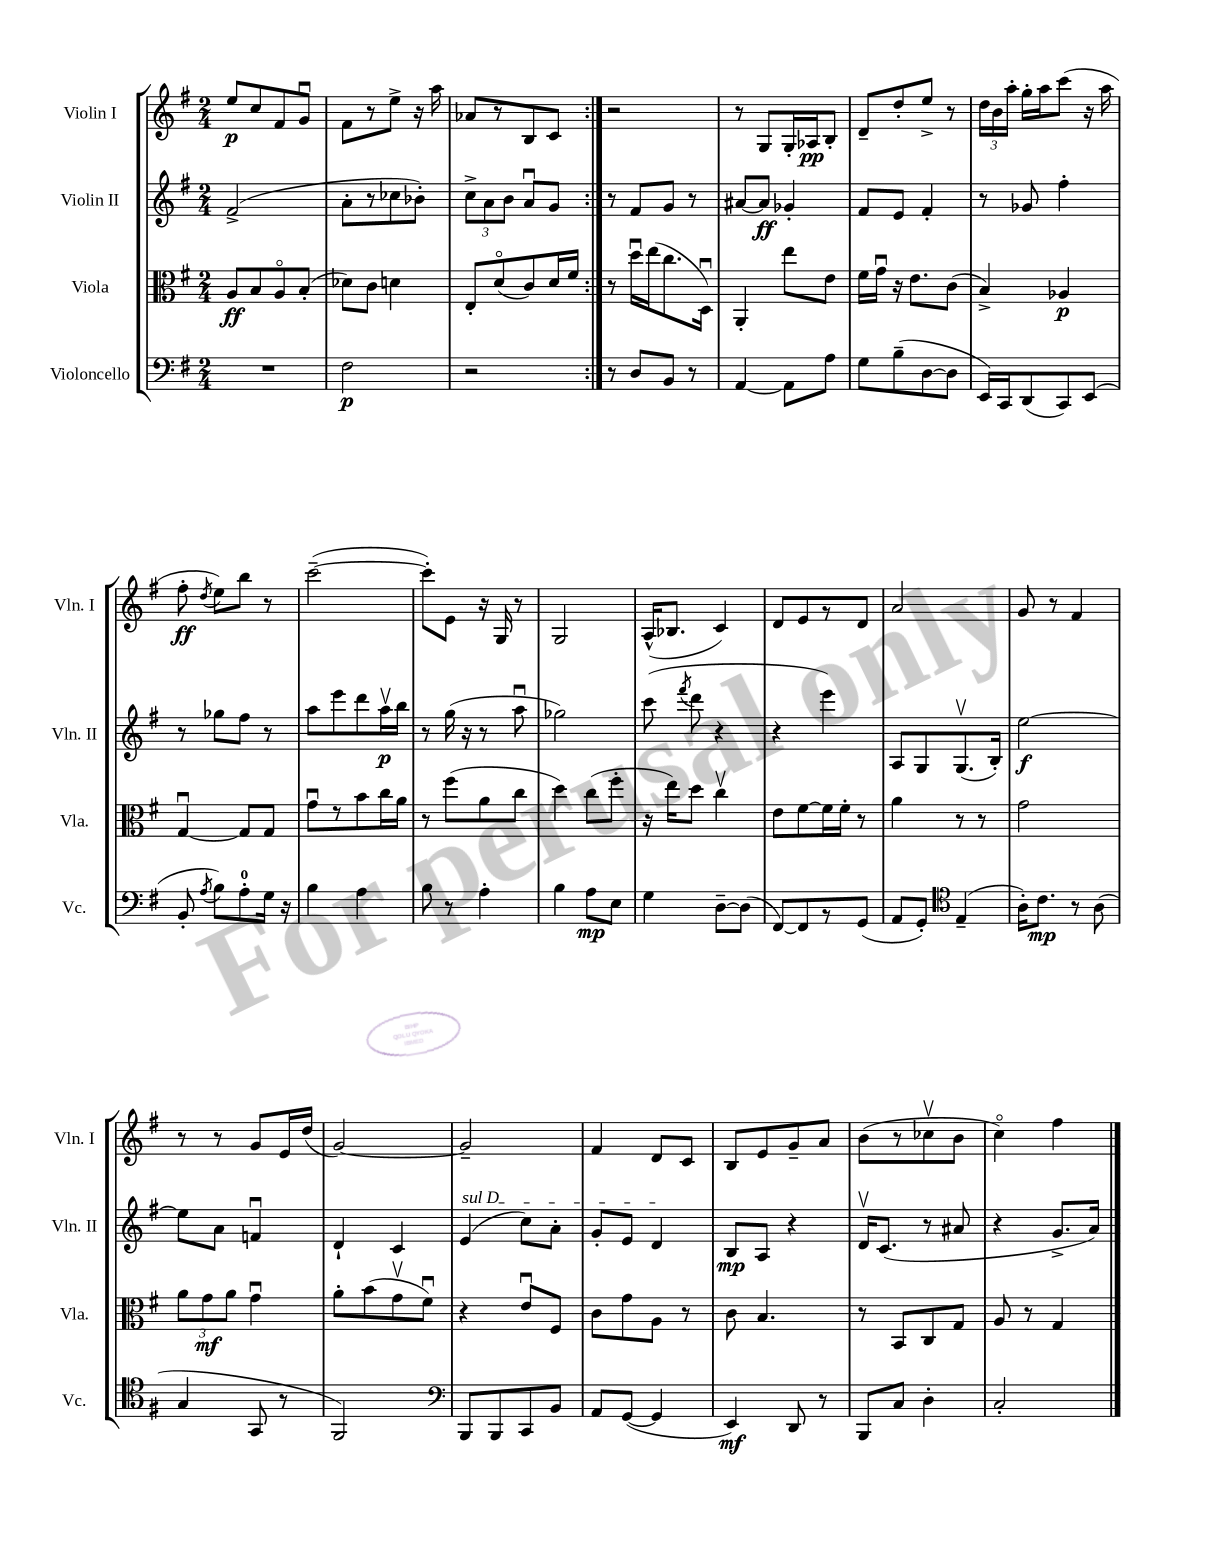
<<
\new StaffGroup <<
\new Staff = "s0" \with { instrumentName = "Violin I" shortInstrumentName = "Vln. I" } {
    \clef treble \key g \major \numericTimeSignature \time 2/4
    \autoBeamOff \repeat volta 2 { e''8[\p c''8 fis'8 g'8]\downbow |
    fis'8[ r8 e''8]-> r16 a''16 |
    aes'8[ r8 b8 c'8] | }
    r2 |
    r8 g8[ g16-. aes16\pp b8]-. |
    d'8[-- d''8-. e''8]-> r8 |
    \tuplet 3/2 { d''16[ b'16 a''16]-. } g''16[-. a''16 c'''8]( r16 a''16 |
    fis''8-.\ff \acciaccatura { d''8 } e''8[) b''8] r8 |
    c'''2~--( |
    c'''8[-.) e'8] r16 g16 r8 |
    g2 |
    a16[-^( bes8.] c'4) |
    d'8[ e'8 r8 d'8] |
    a'2 |
    g'8 r8 fis'4 |
    r8 r8 g'8[ e'16 d''16]( |
    g'2~) |
    g'2-- |
    fis'4 d'8[ c'8] |
    b8[ e'8 g'8-- a'8] |
    b'8[( r8 ces''8\upbow b'8] |
    c''4\flageolet) fis''4 \bar "|." |
}
\new Staff = "s1" \with { instrumentName = "Violin II" shortInstrumentName = "Vln. II" } {
    \clef treble \key g \major \numericTimeSignature \time 2/4
    \autoBeamOff \repeat volta 2 { fis'2->( |
    a'8[-. r8 ces''8 bes'8]-.) |
    \tuplet 3/2 { c''8[-> a'8 b'8] } a'8[\downbow g'8] | }
    r8 fis'8[ g'8] r8 |
    ais'8[~ ais'8]\ff ges'4-. |
    fis'8[ e'8] fis'4-. |
    r8 ges'8 fis''4-. |
    r8 ges''8[ fis''8] r8 |
    a''8[ e'''8 d'''8 a''16\upbow\p b''16] |
    r8 g''16( r16 r8 a''8\downbow |
    ges''2) |
    c'''8( \acciaccatura { fis'''8 } d'''8 r4 |
    r4 e'''4) |
    a8[ g8 g8.\upbow( b16]-.) |
    e''2~\f |
    e''8[ a'8] f'4\downbow |
    d'4-! c'4 |
    \once \override TextSpanner.bound-details.left.text = \markup { \italic "sul D" } e'4\startTextSpan( c''8[) a'8]-. |
    g'8[-. e'8] d'4\stopTextSpan |
    b8[\mp a8] r4 |
    d'16[\upbow c'8.]( r8 ais'8 |
    r4 g'8.[-> a'16]) \bar "|." |
}
\new Staff = "s2" \with { instrumentName = "Viola" shortInstrumentName = "Vla." } {
    \clef alto \key g \major \numericTimeSignature \time 2/4
    \autoBeamOff \repeat volta 2 { a8[\ff b8 a8\flageolet b8]-.( |
    des'8[) c'8] d'4 |
    e8[-. d'8\flageolet( c'8) d'16 fis'16] | }
    r8 d''16[\downbow e''16( c''8. d16]\downbow) |
    a,4-. e''8[ e'8] |
    fis'16[ g'16]\downbow r16 e'8.[ c'8]( |
    b4->) aes4\p |
    g4~\downbow g8[ g8] |
    g'8[\downbow r8 b'8 c''16 a'16] |
    r8 fis''8[( a'8 c''8] |
    d''4) c''8[( fis''8]-. |
    r16 e''16[) d''8] c''4\upbow |
    e'8[ fis'8~ fis'16 fis'16]-. r8 |
    a'4 r8 r8 |
    g'2 |
    \tuplet 3/2 { a'8[ g'8\mf a'8] } g'4\downbow |
    a'8[-. b'8( g'8\upbow fis'8]\downbow) |
    r4 e'8[\downbow fis8] |
    c'8[ g'8 a8] r8 |
    c'8 b4. |
    r8 b,8[ c8 g8] |
    a8 r8 g4 \bar "|." |
}
\new Staff = "s3" \with { instrumentName = "Violoncello" shortInstrumentName = "Vc." } {
    \clef bass \key g \major \numericTimeSignature \time 2/4
    \autoBeamOff \repeat volta 2 { R2 |
    fis2\p |
    r2 | }
    r8 d8[ b,8] r8 |
    a,4~ a,8[ a8] |
    g8[ b8--( d8~ d8] |
    e,16[) c,16 d,8( c,8) e,8]( |
    b,8-. \acciaccatura { a8 } b8[) a8-0-. g16] r16 |
    b4 a4 |
    b8 r8 a4-. |
    b4 a8[\mp e8] |
    g4 d8[~-- d8]( |
    fis,8[~) fis,8 r8 g,8]( |
    a,8[ g,8]-.) \clef tenor e4--( |
    a16[-.) c'8.]\mp r8 a8( |
    g4 g,8 r8 |
    fis,2) |
    \clef bass b,,8[ b,,8 c,8 b,8] |
    a,8[ g,8]~( g,4 |
    e,4\mf) d,8 r8 |
    b,,8[ c8] d4-. |
    c2-. \bar "|." |
}
>>
>>
\layout { \context { \Score \remove "Bar_number_engraver" } }
